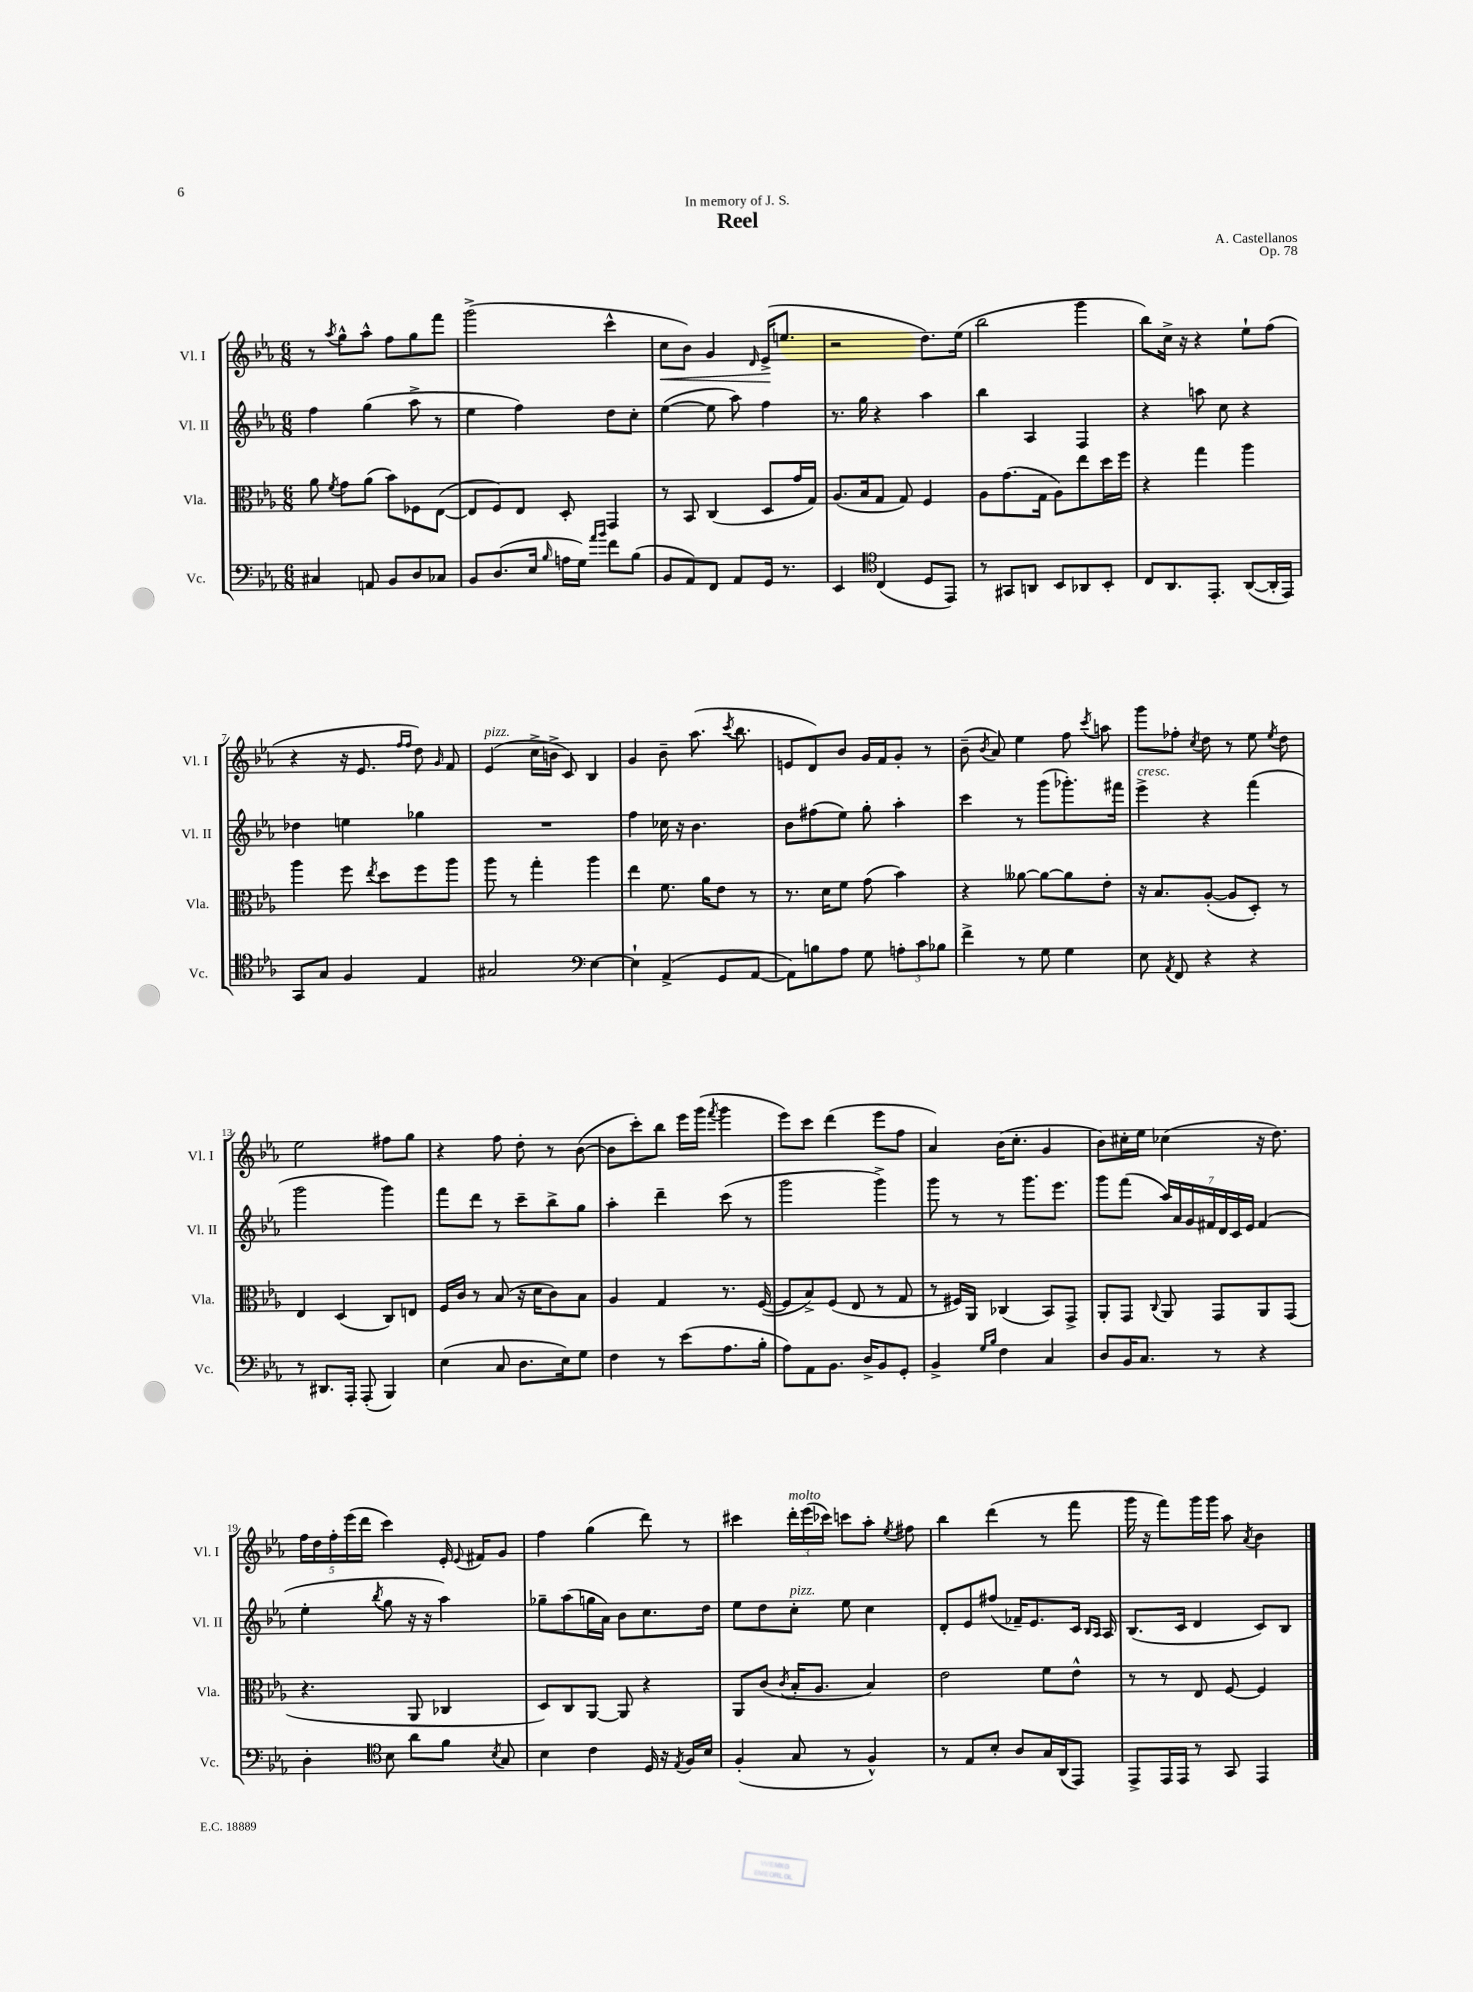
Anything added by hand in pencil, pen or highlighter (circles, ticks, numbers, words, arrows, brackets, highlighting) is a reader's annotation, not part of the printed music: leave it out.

**kern	**kern	**kern	**kern	**dynam
*part4	*part3	*part2	*part1	*part1
*staff4	*staff3	*staff2	*staff1	*staff1
*I"Vc.	*I"Vla.	*I"Vl. II	*I"Vl. I	*
*I'Vc.	*I'Vla.	*I'Vl. II	*I'Vl. I	*
*clefF4	*clefC3	*clefG2	*clefG2	*
*k[b-e-a-]	*k[b-e-a-]	*k[b-e-a-]	*k[b-e-a-]	*
*M6/8	*M6/8	*M6/8	*M6/8	*
=1	=1	=1	=1	=1
4C#X/	8a-\	4ff\	8r	.
.	8qf/	.	8qaa-/	.
.	8g\L	.	8gg^^\L	.
8AAn/	(8a-\J	(4gg\	8aa-^^\J	.
8BB-/L	8b-\L)	.	8ff\L	.
8D/	8F-X\	8aa-^\	8gg\	.
8C-X/J	([8E-\J	8r	8fff\J	.
=2	=2	=2	=2	=2
8BB-/L	8E-/L]	4ee-\	(2ggg^\	.
(8.D/	8F/)	.	.	.
.	8E-/J	4ff\)	.	.
16E-/Jk	.	.	.	.
16qqB-/	.	.	.	.
16An\LL	8D'/	.	.	.
16G\JJ)	.	.	.	.
16qqa-/LL	.	.	.	.
16qqb-/JJ	.	.	.	.
8f\L	4GG/	8dd\L	4ccc^^\	.
(8B-\J	.	8cc'\J	.	.
=3	=3	=3	=3	=3
!	!	!	!	!LO:HP:b
8BB-/L	8r	([4ee-\	8cc\L	<
8AA-/)	8BB-/	.	8b-\J)	.
8FF/J	(4C/	8ee-\]	4g/	.
8AA-/L	.	8aa-\)	.	.
.	.	.	16qqd/	.
16GG/Jk	8D/L	4ff\	(16e-^/KL	.
8.r	.	.	8.een/J	[
.	16g/L	.	.	.
.	16G/JJ)	.	.	.
=4	=4	=4	=4	=4
4EE-/	(8.A-/L	8.r	2r	.
.	16B-/k	16gg\	.	.
*clefC4	*	*	*	*
(4C/	8G/J	4r	.	.
.	8G/)	.	.	.
8D/L	4F/	4aa-\	8.dd\L)	.
8EE-/J)	.	.	.	.
.	.	.	(16ee-\Jk	.
=5	=5	=5	=5	=5
8r	8A-\L	4bb-\	2bb-\	.
8GG#X/L	(8.g\	.	.	.
8AAn/J	.	4A-/	.	.
.	16G\Jk	.	.	.
8BB-/L	8A-\L)	.	.	.
8AA-X/	8ee-\	4F/	4ggg\	.
8BB-'/J	16dd\L	.	.	.
.	16ff\JJ	.	.	.
=6	=6	=6	=6	=6
8C/L	4r	4r	8bb-\L)	.
8.AA-/	.	.	16cc^\Jk	.
.	.	.	16r	.
.	4gg\	8aan\	4r	.
8.EE-'/J	.	.	.	.
.	.	8cc\	.	.
([8AA-/L	4aa-\	4r	8ee-`\L	.
16AA-'/L]	.	.	(8ff\J	.
16EE-/JJ)	.	.	.	.
!!LO:LB:g=z
=7	=7	=7	=7	=7
8GG/L	4aa-\	4dd-X\	4r	.
8G/J	.	.	.	.
4F/	8ff\	4een\	16r	.
.	.	.	8.e-/	.
.	8qee-/	.	.	.
.	8dd\L	.	.	.
.	.	.	16qqff/LL	.
.	.	.	16qqff/JJ	.
4E-/	8ff\	4gg-X\	8dd\)	.
.	.	.	16qqg/	.
.	8aa-\J	.	8f/	.
=8	=8	=8	=8	=8
!	!	!	!LO:TX:a:i:t=pizz.	!
2G#X/	8aa-\	2.r	(4e-/	.
.	8r	.	.	.
.	4gg'\	.	16cc^\LL	.
.	.	.	16bn^\JJ	.
.	.	.	8c/)	.
*clefF4	*	*	*	*
[4E-\	4aa-\	.	4B-/	.
=9	=9	=9	=9	=9
4E-`\]	4ee-\	4ff\	4g/	.
(4AA-^/	8.f\	16cc-X\	8b-~\	.
.	.	16r	.	.
.	.	4.b-\	(8.aa-\	.
.	16a-\KL	.	.	.
8GG/L	8e-\J	.	.	.
.	.	.	8qccc/	.
.	.	.	8.bb-\	.
[8AA-/J	8r	.	.	.
=10	=10	=10	=10	=10
8AA-\L])	8.r	8b-\L	8en/L	.
8Bn\	.	(8ff#X\	8d/)	.
.	16d\KL	.	.	.
8A-\J	8f\J	8ee-\J)	8b-/J	.
8G\	(8g\	8gg'\	16g/LL	.
.	.	.	16f/J	.
12An'\L	4b-\)	4aa-'\	8g'/J	.
12c\	.	.	.	.
.	.	.	8r	.
12B-X\J	.	.	.	.
=11	=11	=11	=11	=11
4f^\	4r	4ccc\	(8b-~\	.
.	.	.	8qb-/	.
.	.	.	8a-/)	.
8r	[8a--X\	8r	4ee-\	.
8G\	8a--\L_	(8ggg\L	.	.
4G\	8a--\]	8.ggg-X'\)	8ff\	.
.	.	.	8qccc/	.
.	8e-'\J	.	8aan\	.
.	.	16fff#X\Jk	.	.
=12	=12	=12	=12	=12
!	!	!LO:TX:a:i:t=cresc.	!	!
8E-\	16r	4eee-^\	8ggg\L	.
.	8.B-/L	.	.	.
8qAA-/	.	.	.	.
8FF/	.	.	8ff-X'\J	.
.	.	.	8qcc/	.
4r	([8A-'/J	4r	8dd\	.
.	8A-/L]	.	8r	.
4r	8D'/J)	(4fff\	8ee-\	.
.	.	.	8qee-/	.
.	8r	.	8dd\	.
!!LO:LB:g=z
=13	=13	=13	=13	=13
8r	4E-/	2ggg\	2ee-\	.
8.DD#X/L	.	.	.	.
.	(4D/	.	.	.
16AAA-'/Jk	.	.	.	.
(8AAA-'/	.	.	.	.
4BBB-/)	8C/L)	4ggg\)	8ff#X\L	.
.	8En/J	.	8gg\J	.
=14	=14	=14	=14	=14
(4E-\	16F/LL	8fff\L	4r	.
.	16c/JJ	.	.	.
.	8r	8ddd\J	.	.
8C/	(8B-/	8r	8ff\	.
8.D\L	16r	8ccc~\L	8dd'\	.
.	16d\KL	.	.	.
.	8c\)	8bb-^\	8r	.
16E-\k)	.	.	.	.
8G\J	8B-\J	8gg\J	([8b-\	.
=15	=15	=15	=15	=15
4F\	4A-/	4aa-'\	8b-\L]	.
.	.	.	8ccc'\)	.
8r	4G/	4ddd~\	8bb-\J	.
(8e-\L	.	.	16eee-\LL	.
.	.	.	(16ggg\JJ	.
.	.	.	8qfff/	.
8.A-\	8.r	(8ccc\	4ggg\	.
.	.	8r	.	.
16B-'\Jk	([16F/	.	.	.
=16	=16	=16	=16	=16
8A-\L)	8F/L]	2ggg\	8eee-\L)	.
8AA-\	8B-^/)	.	8ccc\J	.
8.BB-\J	(8F/J	.	(4ddd\	.
.	8E-/	.	.	.
16D^/KL	.	.	.	.
8BB-/	8r	4ggg^\)	8eee-\L	.
8GG'/J	8G/	.	8ff\J	.
=17	=17	=17	=17	=17
4BB-^/	8r	8ggg\	4a-/)	.
.	16F#X/LL)	8r	.	.
.	16AA-/JJ	.	.	.
16qqG/LL	.	.	.	.
16qqB-/JJ	.	.	.	.
4F\	(4C-X/	8r	(16b-\KL	.
.	.	.	8.cc'\J	.
.	.	8.ggg\L	.	.
4C/	8BB-/L)	.	4g/	.
.	.	8.eee-\J	.	.
.	8GG^/J	.	.	.
=18	=18	=18	=18	=18
8D/L	8AA-'/L	8ggg\L	8b-\L)	.
16BB-/K	8GG/J	(8fff\J	16cc#X'\L	.
8.C/J	.	.	16ee-\JJ	.
.	8qqC/	.	.	.
.	8AA-/	28aa-/LL)	(4cc-X\	.
.	.	28a-/	.	.
.	.	28g/	.	.
.	.	28f#X/	.	.
8r	8GG/L	.	.	.
.	.	28d/	.	.
.	.	28c/	.	.
.	.	28e-/JJ	.	.
4r	8AA-/	(4f#/	16r	.
.	.	.	8.dd\)	.
.	(8GG/J	.	.	.
!!LO:LB:g=z
=19	=19	=19	=19	=19
4D'\	4.r	4ee-'\	20ff\LL	.
.	.	.	20dd\	.
.	.	.	20ff'\	.
.	.	.	(20eee-\	.
.	.	.	20ddd\JJ	.
*clefC4	*	*	*	*
.	.	8qbb-/	.	.
8B-\	.	8gg\	4ccc\)	.
8a-\L	8AA-/	16r	.	.
.	.	16r	.	.
8f\J	4C-X/	4aa-\)	16e-'/	.
.	.	.	8qqe-/	.
.	.	.	16f#X/KL	.
8qB-/	.	.	.	.
8G/	.	.	8g/J	.
=20	=20	=20	=20	=20
4B-\	8D/L)	8gg-X~\L	4ff\	.
.	8C/	(8aa-\	.	.
4c\	[8AA-/J	16ggn\L	(4gg\	.
.	.	16a-\JJ)	.	.
.	8AA-/]	8b-\L	.	.
16D/	4r	8.cc\	8ddd\)	.
16r	.	.	.	.
8qE-/	.	.	.	.
16F/LL	.	.	8r	.
16B-/JJ	.	16dd\Jk	.	.
=21	=21	=21	=21	=21
(4F'/	8AA-/L	8ee-\L	4ccc#X\	.
.	(8c/J	8dd\	.	.
.	8qc/	.	.	.
!	!	!	!LO:TX:a:i:t=molto	!
!	!	!LO:TX:a:i:t=pizz.	!	!
8G/	16B-'/KL	8cc'\J	24ddd'\LL	.
.	.	.	(24eee-\	.
.	8.A-/J	.	.	.
.	.	.	24ccc-X\JJ)	.
8r	.	8ee-\	8cccn\L	.
4F^^/)	4B-/)	4cc\	8aa-'\J	.
.	.	.	8qee-/	.
.	.	.	8ff#X\	.
=22	=22	=22	=22	=22
8r	2e-\	8d'/L	4bb-\	.
8E-/L	.	8e-/	.	.
8B-'/J	.	(8ff#X/J	(4ddd\	.
8A-/L	.	16f-X~/KL)	.	.
.	.	8.e-/	.	.
16G/L	8f\L	.	8r	.
(16AA-/J	.	.	.	.
8EE-/J)	8e-^^\J	16c/Jk	8fff\	.
.	.	16qqB-/LL	.	.
.	.	16qqA-/JJ	.	.
.	.	16A-/	.	.
=23	=23	=23	=23	=23
8EE-^/L	8r	(8.B-/L	16ggg\	.
.	.	.	16r	.
16EE-/L	8r	.	8fff\L)	.
16EE-/JJ	.	16c/Jk	.	.
8r	8E-/	4d/	16ggg\L	.
.	.	.	16ggg\JJ	.
8GG/	[8F/	.	8aa-\	.
.	.	.	8qa-/	.
4EE-/	4F/]	8c/L)	4b-\	.
.	.	8B-/J	.	.
==	==	==	==	==
*-	*-	*-	*-	*-
